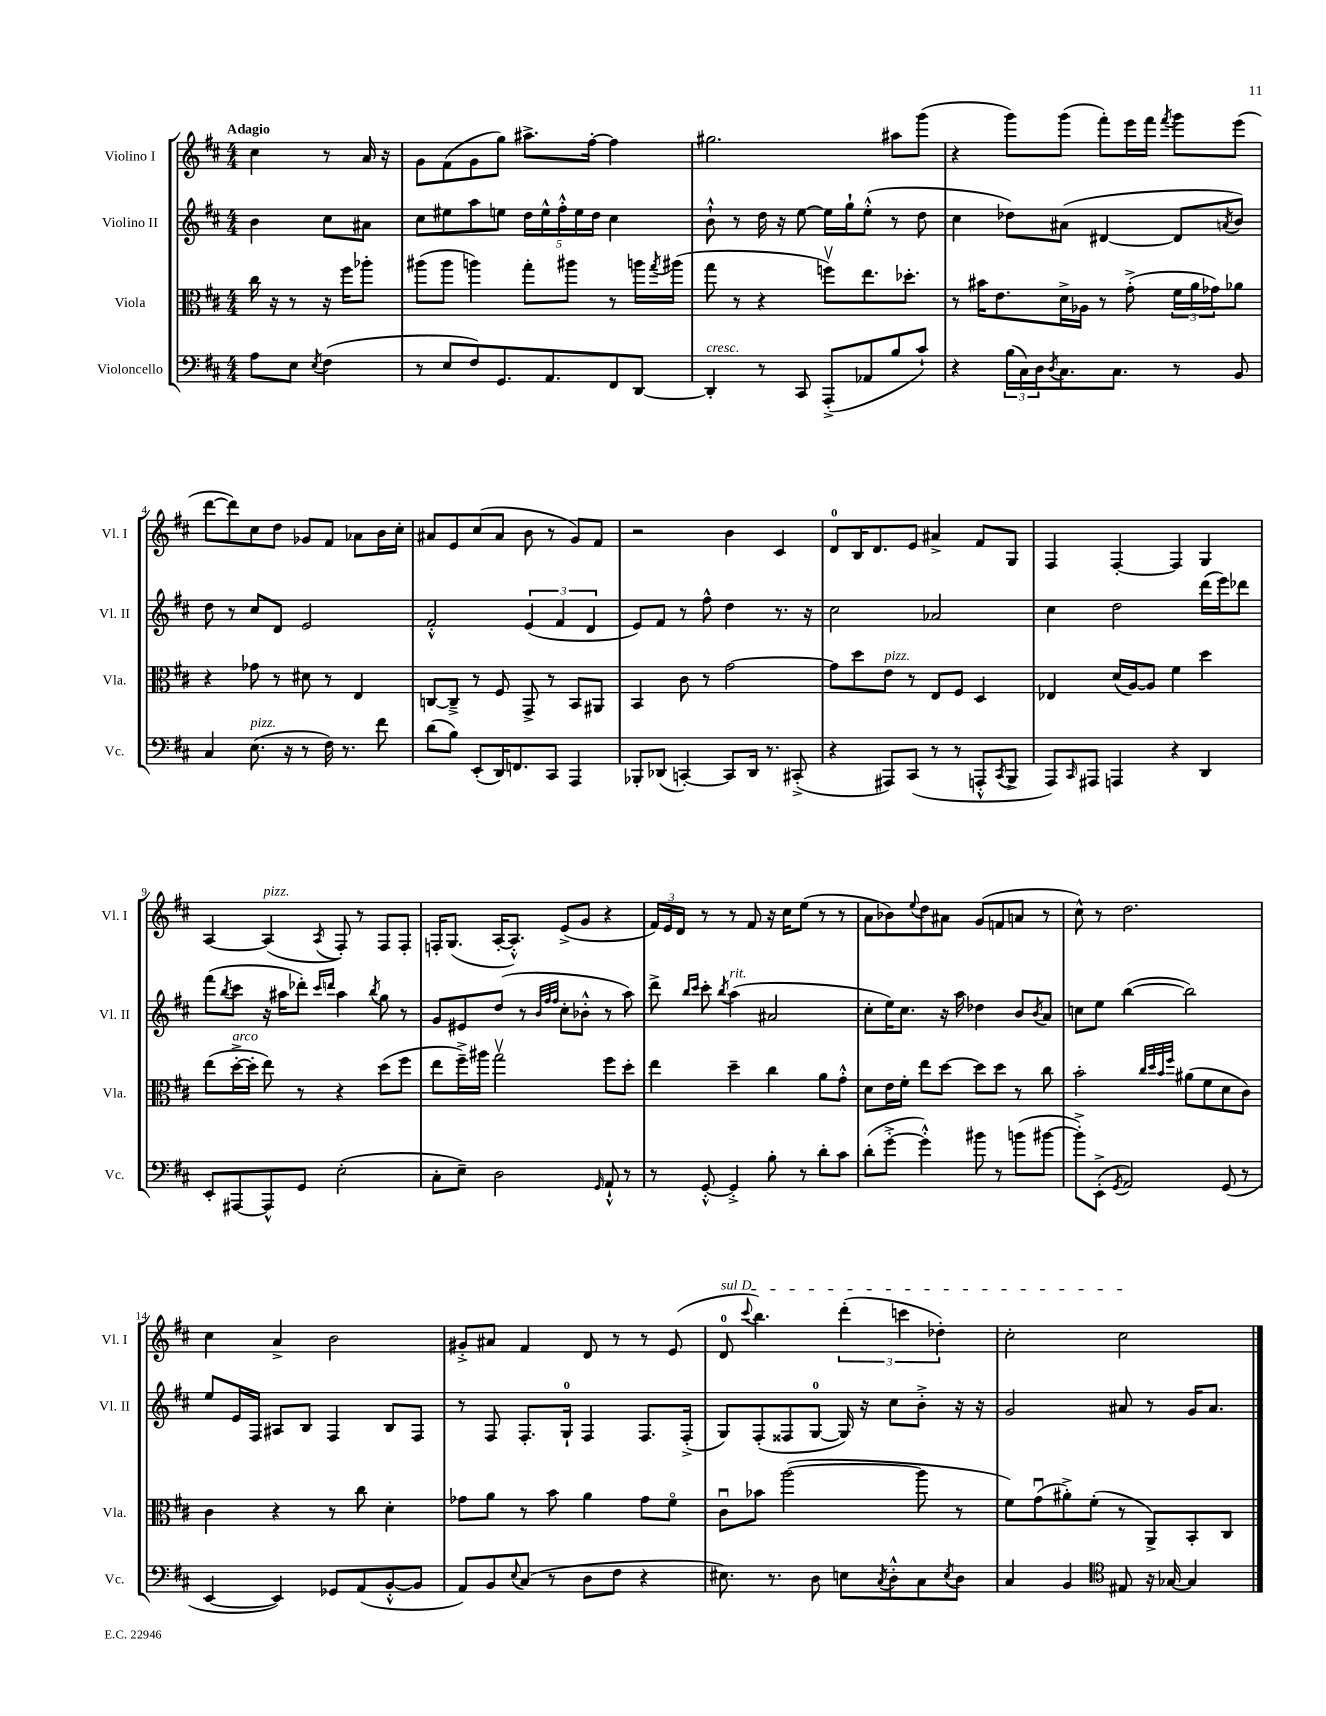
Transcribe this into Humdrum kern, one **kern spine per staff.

**kern	**kern	**kern	**kern
*part4	*part3	*part2	*part1
*staff4	*staff3	*staff2	*staff1
*I"Violoncello	*I"Viola	*I"Violino II	*I"Violino I
*I'Vc.	*I'Vla.	*I'Vl. II	*I'Vl. I
*clefF4	*clefC3	*clefG2	*clefG2
*k[f#c#]	*k[f#c#]	*k[f#c#]	*k[f#c#]
*M4/4	*M4/4	*M4/4	*M4/4
=	=	=	=
!	!	!	!LO:TX:a:B:t=Adagio
8A\L	16cc#\	4b\	4cc#\
.	16r	.	.
8E\J	8r	.	.
8qE/	.	.	.
(4F#\	16r	8cc#\L	8r
.	16ff#\KL	.	.
.	8aa-X'\J	8a#X\J	16a/
.	.	.	16r
=1	=1	=1	=1
8r	(8aa#X\L	8cc#\L	8g\L
8E/L	8aa#\J	8ee#X\	(8f#\
8F#/)	4aan\)	8aa\	8g\
8.GG/	.	8een\J	8gg\J)
.	8gg'\L	20dd\LL	8.aa#X^\L
.	.	20ee^^\	.
8.AA/	.	.	.
.	.	20ff#'^^\	.
.	8aa#X\J	.	.
.	.	20ee\	.
.	.	.	[16ff#'\Jk
.	.	20dd\JJ	.
8FF#/	8r	4cc#\	4ff#\]
[8DD/J	16aan\LL	.	.
.	8qgg/	.	.
.	(16aa#X\JJ	.	.
=2	=2	=2	=2
!LO:TX:a:i:t=cresc.	!	!	!
4DD'/]	8gg\	8b`^^\	2.gg#X\
.	8r	8r	.
8r	4r	16dd\	.
.	.	16r	.
8CC#/	.	[8ee\	.
(8AAA'^/L	8ffnv\L)	16ee\LL]	.
.	.	16gg`\J	.
8AA-X/	8.ee\	(8ee'^^\J	.
8B/	.	8r	8aa#X\L
.	8.dd-X'\J	.	.
8c#`/J)	.	8dd\	(8ggg\J
=3	=3	=3	=3
4r	8r	4cc#\	4r
.	16b#X\KL	.	.
.	8.e\	.	.
(24B\LL	.	8dd-X\L)	8ggg\L)
24C#\)	.	.	.
24D\J	.	.	.
8qD/	.	.	.
8.C#\	16d^\L	(8a#X\J	(8ggg\J
.	16A-X\JJ	.	.
.	8r	[4d#X/	8fff#'\L)
8.C#\J	.	.	.
.	(8g'^\	.	16eee\L
.	.	.	16fff#\JJ
.	.	.	8qfff#/
8r	24f#\LL	8d#/L]	8ggg\L
.	24a\	.	.
.	24g-X\J)	.	.
.	.	8qan/	.
8BB/	8a-X\J	8b/J)	(8eee\J
!!LO:LB:g=z
=4	=4	=4	=4
4C#/	4r	8dd\	[8ddd\L
.	.	8r	8ddd\])
!LO:TX:a:i:t=pizz.	!	!	!
(8.E\	8g-X\	8cc#/L	8cc#\
.	8r	8d/J	8dd\J
16r	.	.	.
8r	8d#X\	2e/	8g-X/L
16F#\)	8r	.	8f#/J
8.r	.	.	.
.	4E/	.	8a-X\L
8f#\	.	.	16b\L
.	.	.	16cc#'\JJ
=5	=5	=5	=5
(8d\L	[8Cn/L	2f#'^^/	8a#X/L
8B\J)	8C~^/J]	.	8e/
(8EE'/L	8r	.	(8cc#/
16DD/K)	8F#/	.	8a#/J
8.FFn/	.	.	.
.	8GG^/	(6e/	8b\
8CC#/J	8r	.	8r
.	.	6f#/	.
4AAA/	8BB/L	.	8g/L)
.	.	6d/	.
.	8AA#X/J	.	8f#/J
=6	=6	=6	=6
8BBB-X'/L	4BB/	8e/L)	2r
(8DD-X/J	.	8f#/J	.
[4CCn'/)	8c#\	8r	.
.	8r	8ff#^^\	.
8CC/L]	[2g\	4dd\	4b\
16DD-/Jk	.	.	.
8.r	.	.	.
.	.	8.r	4c#/
(8CC#X'^/	.	.	.
.	.	16r	.
=7	=7	=7	=7
4r	8g\L]	2cc#\	8d/L
.	8dd\	.	16B/K
.	.	.	8.d/
!	!LO:TX:a:i:t=pizz.	!	!
8AAA#X/L)	8e\J	.	.
(8CC#/J	8r	.	8e/J
8r	8E/L	2a-X/	4a#X^/
8r	8F#/J	.	.
8AAAn'^^/L	4D/	.	8f#/L
8qCC#/	.	.	.
8BBB^/J	.	.	8G/J
=8	=8	=8	=8
8AAA/L)	4E-X/	4cc#\	4F#/
16qqCC#/	.	.	.
8AAA#X/J	.	.	.
4AAAn/	(16d/LL	2dd\	[4F#'/
.	[16A/J)	.	.
.	8A/J]	.	.
4r	4f#\	.	4F#/]
4DD/	4dd\	(16ddd\LL	4G/
.	.	16eee\J)	.
.	.	8ddd-X\J	.
!!LO:LB:g=z
=9	=9	=9	=9
8EE'/L	(8ee\L	(8fff#\L	[4A/
.	.	8qbb/	.
!	!LO:TX:a:i:t=arco	!	!
[8AAA#X/	[16dd'^\L	8ccc#\J	.
.	16dd'\JJ]	.	.
!	!	!	!LO:TX:a:i:t=pizz.
8AAA#^^/]	8ee\)	16r	(4A/]
.	.	16aa#X\KL	.
8GG/J	8r	8ddd-X'\J)	.
.	.	16qqccc#/LL	.
.	.	16qqdddn/JJ	8qA/
(2E'\	4r	4aa#\	8F#'/)
.	.	.	8r
.	.	8qbb/	.
.	(8dd\L	8gg\	8F#/L
.	8ff#\J	8r	8F#'/J
=10	=10	=10	=10
8C#'\L	8ee\L	8g/L	16Fn'/KL
.	.	.	(8.G/J
8E~\J)	16ff#~^\L)	8e#X/	.
.	16aa#X\JJ	.	.
2D\	2ggv\	(8dd/J	[16A'/KL
.	.	.	8.A'^^/J])
.	.	8r	.
.	.	32qqb/LLL	.
.	.	32qqff#/	.
.	.	32qqff#/JJJ	.
.	.	8cc#'\L	(8e^/L
.	.	8b-X'^^\J	8g/J
16qqGG/	.	.	.
8AA`^^/	8ff#\L	8r	4r
8r	8dd'\J	8aa\)	.
=11	=11	=11	=11
8r	4ee\	8ddd^\	24f#/LL)
.	.	.	24e/
.	.	.	24d/JJ
.	.	16qqbb/LL	.
.	.	16qqccc#/JJ	.
[8GG'^^/	.	8ccc#'\	8r
.	.	8qbb/	.
!	!	!LO:TX:a:i:t=rit.	!
4GG'^/]	4dd~\	(4aa\	8r
.	.	.	8f#/
8B'\	4cc#\	2a#X/	16r
.	.	.	16cc#\KL
8r	.	.	(8ee\J
8d'\L	8a\L	.	8r
8c#\J	8g'^^\J	.	8r
=12	=12	=12	=12
(8d'\L	8d\L	8cc#'\L	8a\L
[8g'^\J	16e\L	16ee\K)	8b-X\)
.	16f#'\JJ	8.cc#\J	.
.	.	.	8qqee/
4g'^^\])	8ee\L	.	8dd\
.	[8dd\J	16r	8a#X\J
.	.	16aa\	.
8b#X\	8dd\L]	4dd-X\	(8g/L
8r	8dd\J	.	8fn/
(8bn\L	8r	8b/L	8an/J
.	.	8qb/	.
[8b#X\J	8cc#\	8a/J	8r
=13	=13	=13	=13
8b#'^\L])	2b'\	8ccn\L	8cc#^^\)
(8EE'^\J	.	8ee\J	8r
8qGG/	.	.	.
2AA/)	.	([4bb\	2.dd\
.	32qqcc#/LLL	.	.
.	32qqdd/	.	.
.	32qqb/	.	.
.	32qqff#/JJJ	.	.
.	(8a#X\L	2bb\])	.
.	8f#\	.	.
(8GG/	8d\	.	.
8r	8c#\J)	.	.
!!LO:LB:g=z
=14	=14	=14	=14
[4EE/	4c#\	8ee/L	4cc#\
.	.	16e/L	.
.	.	16F#/JJ	.
4EE/])	4r	8A#X/L	4a^/
.	.	8B/J	.
8GG-X/L	8r	4F#/	2b\
(8AA/	8cc#\	.	.
[8BB'^^/	4d'\	8B/L	.
8BB/J]	.	8F#/J	.
=15	=15	=15	=15
8AA/L)	8g-X\L	8r	8g#X'^/L
8BB/	8a\J	8F#/	8a#X/J
8qqE/	.	.	.
(8C#/J	8r	8.F#'/L	4f#/
8r	8b\	.	.
.	.	16G`/Jk	.
8D\L	4a\	4F#/	8d/
8F#\J	.	.	8r
4r	8g-\L	8.F#/L	8r
.	8f#\J	.	(8e/
.	.	(16F#'^/Jk	.
=16	=16	=16	=16
!	!	!	!LO:TX:a:i:t=sul D
8.E#X\)	8c#u\L	8G/L)	8d/
.	.	.	8qqccc#/
.	8b-X\J	(8F#'/	4.bb\)
8.r	.	.	.
.	([2aa\	8F##X/	.
8D\	.	[8G/J	.
8En\L	.	16G/])	(6ddd'\
.	.	16r	.
8qC#/	.	.	.
8D'^^\	.	8cc#\L	.
.	.	.	6cccn\
8C#\	8aa\]	8b'^\J	.
.	.	.	6dd-X'\)
8qE/	.	.	.
8D\J	8r	16r	.
.	.	16r	.
=17	=17	=17	=17
4C#/	8f#\L)	2g/	2cc#'\
.	(8gu\	.	.
4BB/	8a#X'^\)	.	.
.	(8f#'\J	.	.
*clefC4	*	*	*
8E#X/	8r	8a#X/	2cc#\
16r	8AA^/L)	8r	.
[16G-X/	.	.	.
4G-/]	8BB'/	16g/KL	.
.	.	8.a#/J	.
.	8C#/J	.	.
==	==	==	==
*-	*-	*-	*-
